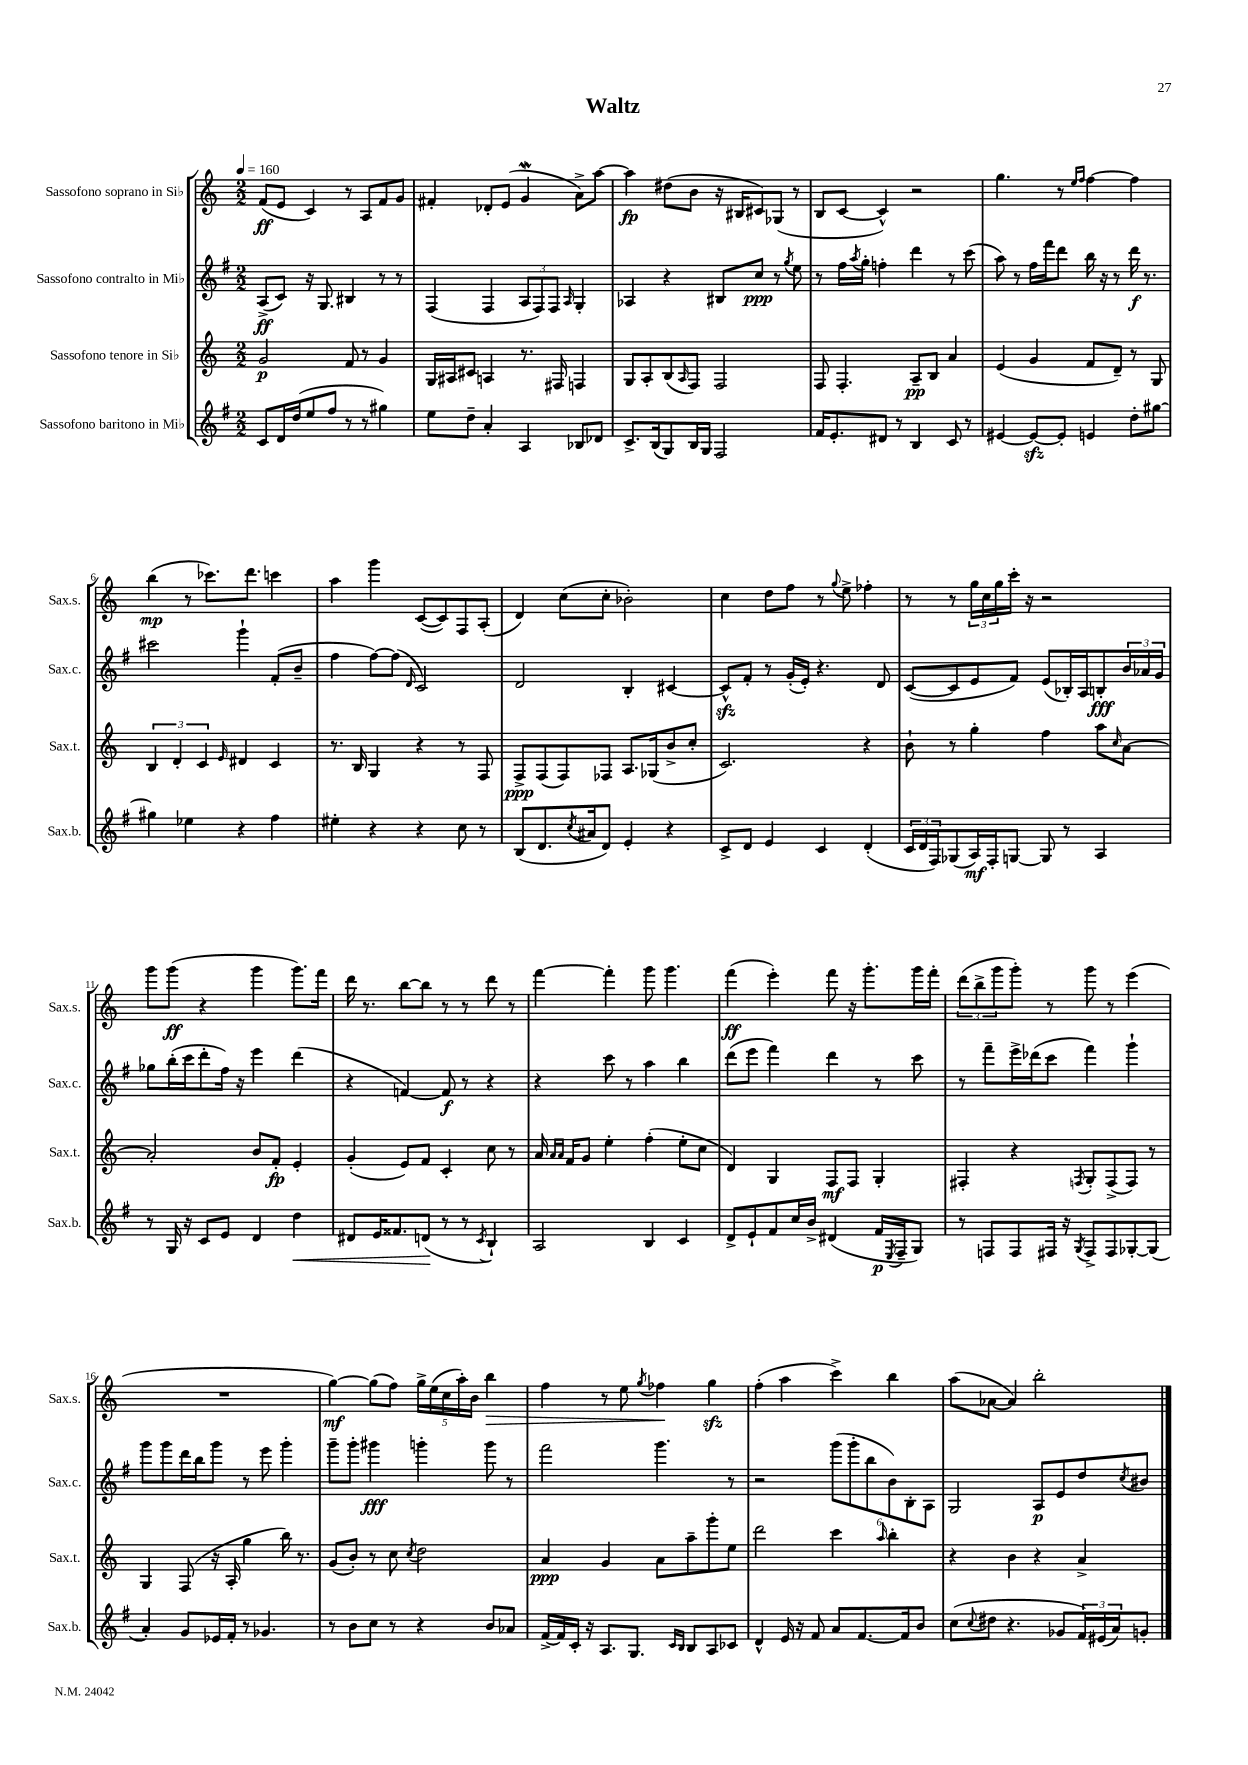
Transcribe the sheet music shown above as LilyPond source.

\header { title = "Waltz" }
<<
\new StaffGroup <<
\new Staff = "s0" \with { instrumentName = "Sassofono soprano in Sib" shortInstrumentName = "Sax.s." } {
    \clef treble \key c \major \numericTimeSignature \time 2/2 \tempo 4 = 160
    f'8\ff( e'8 c'4) r8 a8 f'8 g'8 |
    fis'4-. des'8-. e'8( g'4\mordent a'8->) a''8~ |
    a''4\fp dis''8( b'8 r16 bis16 cis'8) ges8( r8 |
    b8 c'8~ c'4-^) r2 |
    g''4. r8 \grace { e''16 f''16 } f''4~ f''4 |
    b''4\mp( r8 ces'''8.) d'''8. c'''4 |
    a''4 g'''4 c'8~( c'8) f8 a8-.( |
    d'4) c''8( c''8-. bes'2-.) |
    c''4 d''8 f''8 r8 \appoggiatura { g''8 } e''8-> fes''4-. |
    r8 r8 \tuplet 3/2 { g''16 c''16 g''16 } c'''16-. r16 r2 |
    g'''8 g'''8\ff( r4 g'''4 g'''8.) f'''16 |
    d'''16 r8. b''8~ b''8 r8 r8 d'''8 r8 |
    f'''4~ f'''4-. g'''8 g'''4. |
    f'''4\ff( e'''4-.) f'''8 r16 g'''8.-. g'''16 f'''16-. |
    \tuplet 3/2 { d'''8( b''8-> g'''8 } g'''8-.) r8 g'''8 r8 e'''4( |
    R1 |
    g''4~\mf) g''8( f''8) \tuplet 5/4 { g''16-> e''16( c''16 a''16-.) b'16 } b''4\> |
    f''4 r8 e''8 \acciaccatura { g''8 } fes''4\! g''4\sfz |
    f''4-.( a''4 c'''4->) b''4 |
    a''8( aes'8~ aes'4) b''2-. \bar "|." |
}
\new Staff = "s1" \with { instrumentName = "Sassofono contralto in Mib" shortInstrumentName = "Sax.c." } {
    \clef treble \key g \major \numericTimeSignature \time 2/2
    a8->\ff( c'8) r16 g8. bis4 r8 r8 |
    fis4( fis4 \tuplet 3/2 { a8 fis8) fis8 } \grace { a16 } g4-. |
    aes4 r4 bis8 c''8\ppp r8 \acciaccatura { g''8 } e''8 |
    r8 fis''16 \acciaccatura { a''8 } g''16-. f''4-. d'''4 r8 c'''8( |
    a''8) r8 fis''16 fis'''16 d'''8 b''16 r16 r8 d'''16\f r8. |
    cis'''2 g'''4-! fis'8-.( b'8-- |
    fis''4 fis''8~) fis''8( \grace { d'16 } c'2) |
    d'2 b4-. cis'4~ |
    cis'8-^\sfz fis'8-. r8 g'16-.( e'16-.) r4. d'8 |
    c'8~( c'8 e'8 fis'8) e'8( bes16-.) a16 b8-.\fff \tuplet 3/2 { b'16 aes'16 g'16 } |
    ges''8 b''16-.( c'''16 d'''8-. fis''16) r16 e'''4 d'''4( |
    r4 f'4~) f'8\f r8 r4 |
    r4 c'''8 r8 a''4 b''4 |
    d'''8( e'''8 fis'''4) d'''4 r8 c'''8 |
    r8 fis'''8-- e'''16-> des'''16( c'''8 fis'''4) g'''4-! |
    g'''8 g'''8 d'''16 b''16 g'''8 r8 e'''8 g'''4-. |
    g'''8-- g'''8-. gis'''4\fff g'''4-. g'''8 r8 |
    fis'''2 g'''4. r8 |
    r2 \tuplet 6/4 { g'''8( g'''8-. b''8 b'8) b8-. a8 } |
    g2 a8\p e'8 d''8 \acciaccatura { c''8 } bis'8 \bar "|." |
}
\new Staff = "s2" \with { instrumentName = "Sassofono tenore in Sib" shortInstrumentName = "Sax.t." } {
    \clef treble \key c \major \numericTimeSignature \time 2/2
    g'2\p f'8 r8 g'4 |
    g16 ais16 cis'8 a4 r8. fis16 f4 |
    g8 a8-. b8( \grace { a16 } f8) f2 |
    f8 f4.-. a8--\pp b8 a'4 |
    e'4( g'4 f'8 d'8--) r8 g8 |
    \tuplet 3/2 { b4 d'4-. c'4 } \grace { e'16 } dis'4 c'4 |
    r8. b16 g4 r4 r8 f8 |
    f8->\ppp f8( f8) fes8 a8. ges16( b'8-> c''8-. |
    c'2.) r4 |
    b'8-! r8 g''4-. f''4 a''8 \grace { c''16 } a'8~ |
    a'2-. b'8 f'8-.\fp e'4-. |
    g'4-.( e'8) f'8 c'4-. c''8 r8 |
    a'16 \grace { a'16 a'16 } f'16 g'8 e''4-. f''4-.( e''8-. c''8 |
    d'4) g4 f8\mf f8 g4-. |
    fis4-. r4 \acciaccatura { f8 } g8-. f8->( f8) r8 |
    g4 f8( r16 a16-. g''4 b''16) r8. |
    g'8( b'8-.) r8 c''8 \acciaccatura { c''8 } d''2 |
    a'4\ppp g'4 a'8 a''8-- g'''8-. e''8 |
    d'''2 c'''4 \grace { a''16 } b''4-. |
    r4 b'4 r4 a'4-> \bar "|." |
}
\new Staff = "s3" \with { instrumentName = "Sassofono baritono in Mib" shortInstrumentName = "Sax.b." } {
    \clef treble \key g \major \numericTimeSignature \time 2/2
    c'8 d'16 d''16( e''8 fis''8 r8 r8 gis''4) |
    e''8 d''8-- a'4-. a4 bes8 des'8 |
    c'8.-> b16( g8) b16 g16 fis2 |
    fis'16 e'8.-. dis'8 r8 b4 c'8 r8 |
    eis'4~ eis'8~\sfz eis'8-. e'4 d''8-. gis''8~ |
    gis''4 ees''4 r4 fis''4 |
    eis''4-. r4 r4 c''8 r8 |
    b8( d'8. \acciaccatura { c''8 } ais'16 d'8) e'4-. r4 |
    c'8-> d'8 e'4 c'4 d'4-.( |
    \tuplet 3/2 { c'16 d'16 fis16) } ges8( a16\mf) fis16-. g8~ g8 r8 a4 |
    r8 g16 r16 c'8 e'8 d'4 d''4\< |
    dis'8 e'16 fisis'8. d'8\!( r8 r8 \acciaccatura { c'8 } b4-!) |
    a2 b4 c'4 |
    d'8-> e'8-! fis'8 c''16 b'16-> dis'4( fis'16\p \acciaccatura { e8 } fis16-- g8) |
    r8 f8 f8 fis16 r16 \acciaccatura { g8 } fis8-> fis8 ges8~-. ges8( |
    a'4-.) g'8 ees'16 fis'16-. r8 ges'4. |
    r8 b'8 c''8 r8 r4 b'8 aes'8 |
    fis'16~-> fis'16 c'16-. r16 a8. g8. \grace { c'16 b16 } b8 a8 ces'8 |
    d'4-^ e'16 r16 fis'8 a'8 fis'8.~ fis'16 b'8 |
    c''8( \appoggiatura { c''8 } dis''8 r4. ges'8 \tuplet 3/2 { fis'16) eis'16( a'16) } g'8-. \bar "|." |
}
>>
>>
